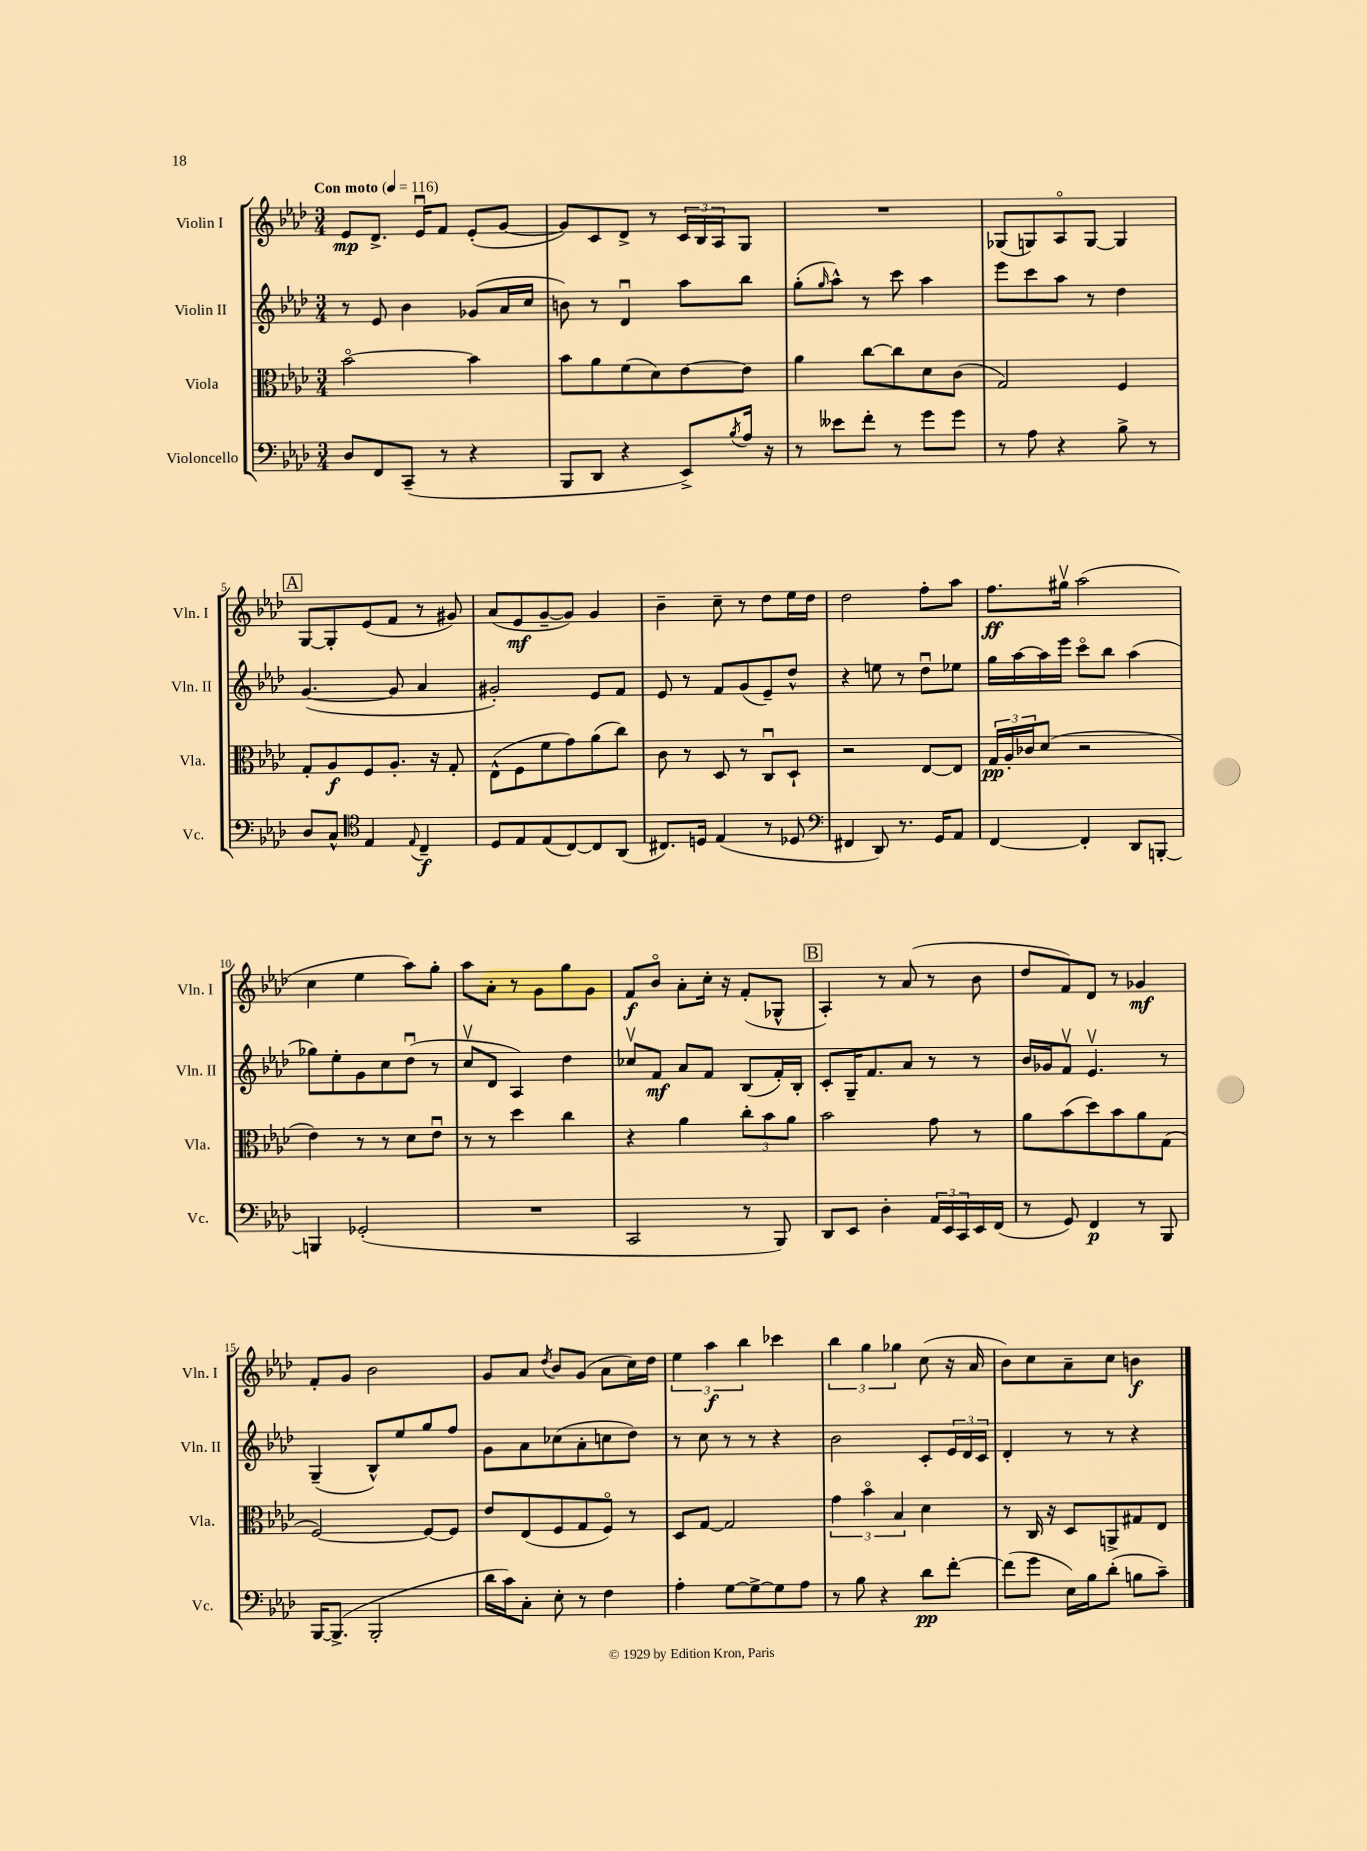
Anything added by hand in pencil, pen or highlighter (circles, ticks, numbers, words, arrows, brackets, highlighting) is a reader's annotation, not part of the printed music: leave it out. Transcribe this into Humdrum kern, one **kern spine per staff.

**kern	**dynam	**kern	**dynam	**kern	**dynam	**kern	**dynam
*part4	*part4	*part3	*part3	*part2	*part2	*part1	*part1
*staff4	*staff4	*staff3	*staff3	*staff2	*staff2	*staff1	*staff1
*I"Violoncello	*	*I"Viola	*	*I"Violin II	*	*I"Violin I	*
*I'Vc.	*	*I'Vla.	*	*I'Vln. II	*	*I'Vln. I	*
*clefF4	*	*clefC3	*	*clefG2	*	*clefG2	*
*k[b-e-a-d-]	*	*k[b-e-a-d-]	*	*k[b-e-a-d-]	*	*k[b-e-a-d-]	*
*M3/4	*	*M3/4	*	*M3/4	*	*M3/4	*
*MM116	*	*MM116	*	*MM116	*	*MM116	*
=1	=1	=1	=1	=1	=1	=1	=1
!	!	!	!	!	!	!LO:TX:a:B:t=Con moto	!
8D-/L	.	[2b-\	.	8r	.	8e-/L	mp
8FF/	.	.	.	8e-/	.	8.d-^/J	.
(8CC~/J	.	.	.	4b-\	.	.	.
.	.	.	.	.	.	16e-u/KL	.
8r	.	.	.	.	.	8f/J	.
4r	.	4b-\]	.	(8g-X/L	.	(8e-'/L	.
.	.	.	.	16a-/L	.	[8g/J	.
.	.	.	.	16cc/JJ	.	.	.
=2	=2	=2	=2	=2	=2	=2	=2
8BBB-/L	.	8b-\L	.	8bn\)	.	8g/L])	.
8DD-/J	.	8a-\	.	8r	.	8c/	.
4r	.	(8f\	.	4d-u/	.	8d-^/J	.
.	.	8d-\)	.	.	.	8r	.
8EE-^/L)	.	[8e-\	.	8aa-\L	.	24c/LL	.
.	.	.	.	.	.	24B-/	.
.	.	.	.	.	.	24A-/J	.
8qB-/	.	.	.	.	.	.	.
16A-/Jk	.	8e-\J]	.	8bb-\J	.	8G/J	.
16r	.	.	.	.	.	.	.
=3	=3	=3	=3	=3	=3	=3	=3
8r	.	4a-\	.	(8gg'\L	.	2.r	.
.	.	.	.	16qqgg/	.	.	.
8e--X\L	.	.	.	8aa-^^\J)	.	.	.
8f'\J	.	[8cc\L	.	8r	.	.	.
8r	.	8cc\]	.	8ccc\	.	.	.
8g\L	.	8d-\	.	4aa-\	.	.	.
8g\J	.	(8c\J	.	.	.	.	.
=4	=4	=4	=4	=4	=4	=4	=4
8r	.	2G/)	.	8eee-\L	.	(8G-X/L	.
8A-\	.	.	.	8ccc\	.	8Gn/)	.
4r	.	.	.	8aa-\J	.	8A-/	.
.	.	.	.	8r	.	[8G/J	.
8B-^\	.	4F/	.	4dd-\	.	4G/]	.
8r	.	.	.	.	.	.	.
!!LO:LB:g=z
!!LO:REH:place=s1:t=A
=5	=5	=5	=5	=5	=5	=5	=5
8D-/L	.	8G'/L	.	([4.g/	.	[8G/L	.
8C^^/J	.	8A-/	f	.	.	8G'/]	.
*clefC4	*	*	*	*	*	*	*
4E-/	.	8F/	.	.	.	(8e-/	.
.	.	8.A-'/J	.	8g/]	.	8f/J	.
8qqE-/	.	.	.	.	.	.	.
4C~/	f	.	.	4a-/	.	8r	.
.	.	16r	.	.	.	.	.
.	.	8G'/	.	.	.	8g#X/)	.
=6	=6	=6	=6	=6	=6	=6	=6
8D-/L	.	(8E-^^\L	.	2g#X'/)	.	(8a-/L	.
8E-/	.	8F\	.	.	.	8e-/	mf
(8E-/	.	8f\	.	.	.	[8g~/	.
[8C/)	.	8g\)	.	.	.	8g/J])	.
8C/]	.	(8a-\	.	8e-/L	.	4g/	.
(8AA-/J	.	8cc\J)	.	8f/J	.	.	.
=7	=7	=7	=7	=7	=7	=7	=7
8.C#X/L)	.	8c\	.	8e-/	.	4b-~\	.
.	.	8r	.	8r	.	.	.
16Dn/Jk	.	.	.	.	.	.	.
(4E-/	.	8D-/	.	8f/L	.	8cc~\	.
.	.	8r	.	(8g/	.	8r	.
8r	.	8Cu/L	.	8e-~/)	.	8dd-\L	.
8D-X/	.	8D-`/J	.	8dd-^^/J	.	16ee-\L	.
.	.	.	.	.	.	16dd-\JJ	.
=8	=8	=8	=8	=8	=8	=8	=8
*clefF4	*	*	*	*	*	*	*
4FF#X/	.	2r	.	4r	.	2dd-\	.
8DD-/)	.	.	.	8een\	.	.	.
8.r	.	.	.	8r	.	.	.
.	.	[8E-/L	.	8dd-u\L	.	8ff'\L	.
16GG/KL	.	.	.	.	.	.	.
8AA-/J	.	8E-/J]	.	8ee-X\J	.	8aa-\J	.
=9	=9	=9	=9	=9	=9	=9	=9
[4FF/	.	24G/LL	pp	16gg\LL	.	8.ff\L	ff
.	.	24A-'/	.	.	.	.	.
.	.	.	.	[16aa-\	.	.	.
.	.	24c-X/J	.	.	.	.	.
.	.	(8d-/J	.	16aa-\]	.	.	.
.	.	.	.	16eee-\JJ	.	16gg#Xv\Jk	.
4FF'/]	.	2r	.	8ccc\L	.	(2aa-\	.
.	.	.	.	8bb-\J	.	.	.
8DD-/L	.	.	.	(4aa-\	.	.	.
[8BBBn'/J	.	.	.	.	.	.	.
!!LO:LB:g=z
=10	=10	=10	=10	=10	=10	=10	=10
4BBBn/]	.	4e-\)	.	8gg-X\L)	.	4cc\	.
.	.	.	.	8ee-'\	.	.	.
(2GG-X'/	.	8r	.	8g\	.	4ee-\	.
.	.	8r	.	8cc\	.	.	.
.	.	8d-\L	.	(8dd-u\J	.	8aa-\L)	.
.	.	8e-u\J	.	8r	.	8gg'\J	.
=11	=11	=11	=11	=11	=11	=11	=11
2.r	.	8r	.	8ccv/L	.	8aa-\L	.
.	.	8r	.	8d-/J	.	8a-'\J	.
.	.	4dd-\	.	4A-/)	.	8r	.
.	.	.	.	.	.	8g\L	.
.	.	4cc\	.	4dd-\	.	8gg\	.
.	.	.	.	.	.	8g\J	.
=12	=12	=12	=12	=12	=12	=12	=12
2CC/	.	4r	.	8cc-Xv/L	.	8f/L	f
.	.	.	.	8f/J	mf	8b-/J	.
.	.	4a-\	.	8a-/L	.	8a-'\L	.
.	.	.	.	8f/J	.	16cc'\Jk	.
.	.	.	.	.	.	16r	.
8r	.	12cc'\L	.	(8B-/L	.	(8f'/L	.
.	.	12b-\	.	.	.	.	.
8BBB-/)	.	.	.	16f'/L)	.	8G-X^^/J	.
.	.	12a-\J	.	.	.	.	.
.	.	.	.	16B-'/JJ	.	.	.
!!LO:REH:place=s1:t=B
=13	=13	=13	=13	=13	=13	=13	=13
8DD-/L	.	2b-\	.	8c'/L	.	4A-'/)	.
8EE-/J	.	.	.	16G~/K	.	.	.
.	.	.	.	8.f/	.	.	.
4D-'\	.	.	.	.	.	8r	.
.	.	.	.	8a-/J	.	(8a-/	.
24AA-/LL	.	8g\	.	8r	.	8r	.
24EE-/	.	.	.	.	.	.	.
24CC/	.	.	.	.	.	.	.
16EE-/	.	8r	.	8r	.	8b-\	.
(16FF/JJ	.	.	.	.	.	.	.
=14	=14	=14	=14	=14	=14	=14	=14
8r	.	8a-\L	.	16b-/LL	.	8dd-/L	.
.	.	.	.	16g-X/J	.	.	.
8GG/)	.	(8b-\	.	8fv/J	.	8f/)	.
4FF/	p	8dd-\)	.	4.e-v/	.	8d-/J	.
.	.	8b-\	.	.	.	8r	.
8r	.	8a-\	.	.	.	4g-X/	mf
8BBB-/	.	(8G\J	.	8r	.	.	.
!!LO:LB:g=z
=15	=15	=15	=15	=15	=15	=15	=15
[16BBB-/KL	.	[2F/)	.	(4G~/	.	8f'/L	.
(8.BBB-^/J]	.	.	.	.	.	.	.
.	.	.	.	.	.	8g/J	.
2BBB-'/	.	.	.	8B-^^/L)	.	2b-\	.
.	.	.	.	8ee-/	.	.	.
.	.	8F/L_	.	8gg/	.	.	.
.	.	8F/J]	.	8ff/J	.	.	.
=16	=16	=16	=16	=16	=16	=16	=16
16d-\LL	.	8e-/L	.	8g\L	.	8g/L	.
16c\J)	.	.	.	.	.	.	.
8C'\J	.	(8E-/	.	8a-\	.	8a-/J	.
.	.	.	.	.	.	8qdd-/	.
8E-'\	.	8F/	.	(8cc-X\	.	8b-/L	.
8r	.	8G/	.	8a-'\	.	(8g/J	.
4F\	.	8F/J)	.	8ccn\	.	8a-\L	.
.	.	8r	.	8dd-\J)	.	16cc\L)	.
.	.	.	.	.	.	16dd-\JJ	.
=17	=17	=17	=17	=17	=17	=17	=17
4A-'\	.	8D-/L	.	8r	.	6ee-\	.
.	.	[8G/J	.	8cc\	.	.	.
.	.	.	.	.	.	6aa-\	f
[8G\L	.	2G/]	.	8r	.	.	.
.	.	.	.	.	.	6bb-\	.
8G^\_	.	.	.	8r	.	.	.
8G\]	.	.	.	4r	.	4ccc-X\	.
8A-\J	.	.	.	.	.	.	.
=18	=18	=18	=18	=18	=18	=18	=18
8r	.	6g\	.	2b-\	.	6bb-\	.
8B-\	.	.	.	.	.	.	.
.	.	6b-\	.	.	.	6gg\	.
4r	.	.	.	.	.	.	.
.	.	6B-/	.	.	.	6gg-X\	.
8d-\L	pp	4d-\	.	8c'/L	.	(8cc\	.
[8f'\J	.	.	.	24e-/L	.	16r	.
.	.	.	.	24d-/	.	.	.
.	.	.	.	.	.	16a-/	.
.	.	.	.	24c/JJ	.	.	.
=19	=19	=19	=19	=19	=19	=19	=19
(8f\L]	.	8r	.	4d-'/	.	8b-\L)	.
8g\J	.	16C/	.	.	.	8cc\	.
.	.	16r	.	.	.	.	.
16E-\LL)	.	8D-/L	.	8r	.	8a-~\	.
16B-\J	.	.	.	.	.	.	.
(8d-'\J	.	8AAn^/	.	8r	.	8cc\J	.
8Bn\L	.	8G#X/	.	4r	.	4bn\	f
8c~\J)	.	8E-/J	.	.	.	.	.
==	==	==	==	==	==	==	==
*-	*-	*-	*-	*-	*-	*-	*-
